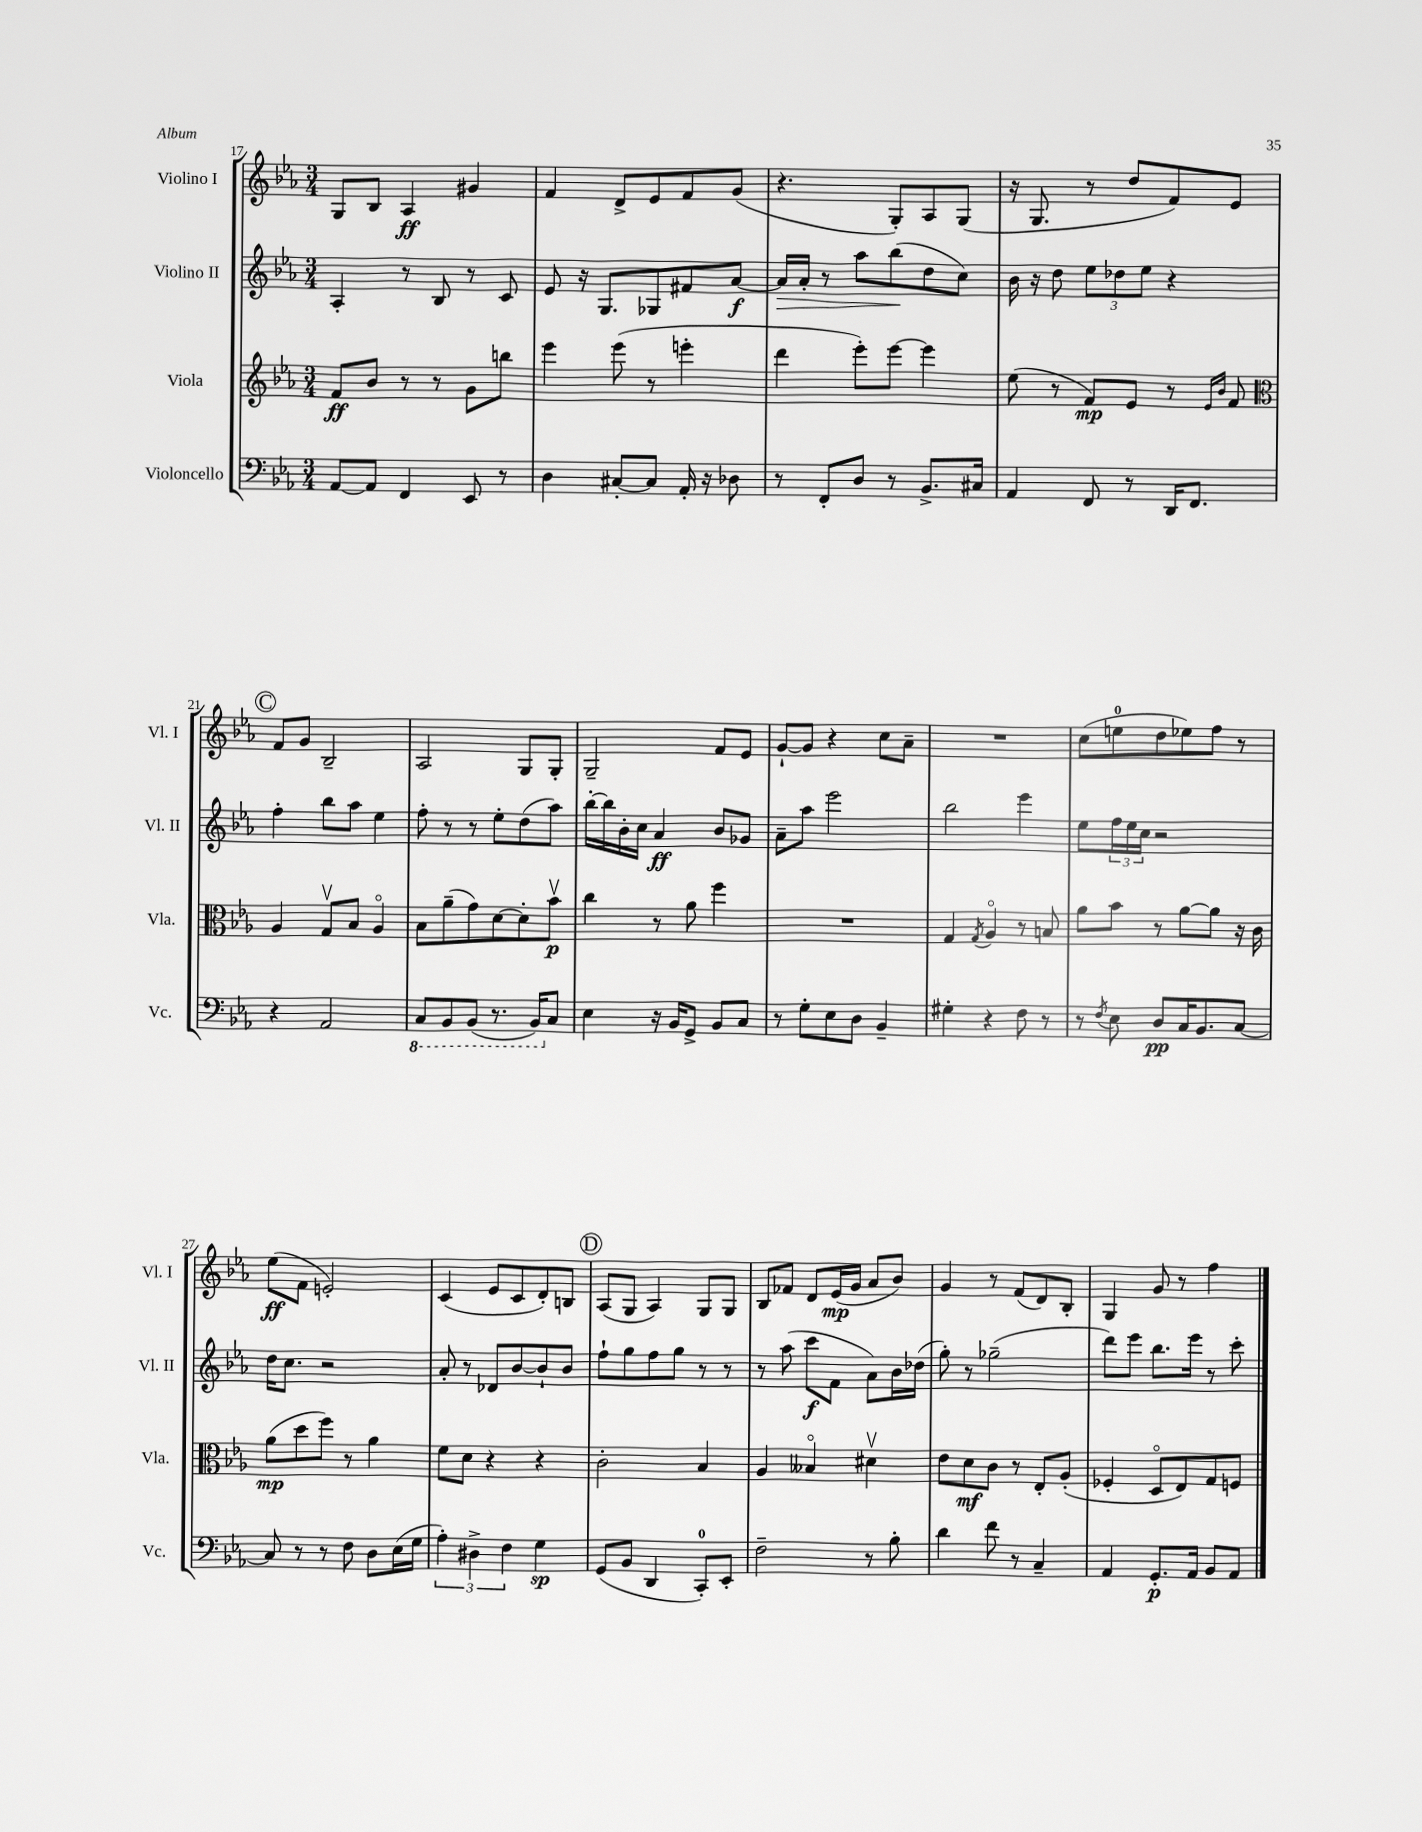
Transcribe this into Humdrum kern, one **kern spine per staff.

**kern	**kern	**kern	**kern
*staff4	*staff3	*staff2	*staff1
*clefF4	*clefG2	*clefG2	*clefG2
*k[b-e-a-]	*k[b-e-a-]	*k[b-e-a-]	*k[b-e-a-]
*M3/4	*M3/4	*M3/4	*M3/4
[8AA-/L	8f/L	4A-'/	8G/L
8AA-/]J	8b-/J	.	8B-/J
4FF/	8r	8r	4A-/
.	8r	8B-/	.
8EE-/	8g\L	8r	4g#/
8r	8bb\J	8c/	.
=	=	=	=
4D\	4eee-\	8e-/	4f/
.	.	16r	.
.	.	8.G/L	.
[8C#'/L	(8eee-\	.	8d^/L
8C#/]J	8r	8G-/	8e-/
16AA-'/	4eee'\	8f#/	8f/
16r	.	.	.
8D-\	.	[8a-/J	(8g/J
=	=	=	=
8r	4ddd\	16a-/]LL	4.r
.	.	16a-'/JJ	.
8FF'/L	.	8r	.
8D/J	8eee-'\L)	8aa-\L	.
8r	[8eee-\J	(8bb-\	8G'/L)
8.BB-^/L	4eee-\]	8dd\	8A-/
.	.	8cc\J)	(8G/J
16C#/Jk	.	.	.
=	=	=	=
4AA-/	(8ee-\	16b-\	16r
.	.	16r	8.G/
.	8r	8dd\	.
8FF/	8f/L)	12ee-\L	8r
.	.	12dd-\	.
8r	8e-/J	.	8dd/L
.	.	12ee-\J	.
16DD/LK	8r	4r	8f/)
8.FF/J	.	.	.
.	16qqe-/LL	.	.
.	16qqb-/JJ	.	.
.	8f/	.	8e-/J
=	=	=	=
*	*clefC3	*	*
4r	4A-/	4ff'\	8f/L
.	.	.	8g/J
2AA-/	8Gv/L	8bb-\L	2B-~/
.	8B-/J	8aa-\J	.
.	4A-o/	4ee-\	.
=	=	=	=
8CC/L	8B-\L	8ff'\	2A-/
8BBB-/	(8a-~\	8r	.
(8BBB-/J	8g\)	8r	.
8.r	[8d\	8ee-'\L	.
.	8d'\]	(8dd\	8G/L
16BBB-/LK)	.	.	.
8C/J	8b-v\J	8aa-\J)	8G'/J
=	=	=	=
4E-\	4cc\	[16bb-'\LL	2G~/
.	.	16bb-\]	.
.	.	16b-'\	.
.	.	16cc\JJ	.
16r	8r	4a-/	.
16BB-/LK	.	.	.
8GG^/J	8a-\	.	.
8BB-/L	4ff\	8b-/L	8f/L
8C/J	.	8g-/J	8e-/J
=	=	=	=
8r	2.r	8a-~\L	[8g`/L
8G'\L	.	8aa-\J	8g/]J
8E-\	.	2eee-\	4r
8D\J	.	.	.
4BB-~/	.	.	8cc\L
.	.	.	8a-~\J
=	=	=	=
4G#'\	4G/	2bb-\	2.r
.	8qG/	.	.
4r	4A-o/	.	.
8F\	8r	4eee-\	.
8r	8B/	.	.
=	=	=	=
8r	8a-\L	8ee-\L	(8cc\L
8qF/	.	.	.
8E-\	8b-\J	24ff\L	8ee\
.	.	24ee-\	.
.	.	24cc\JJ	.
8D/L	8r	2r	8dd\
16C/K	[8a-\L	.	8ee-\)
8.BB-/	.	.	.
.	8a-\]J	.	8ff\J
[8C/J	16r	.	8r
.	16c\	.	.
=	=	=	=
8C/]	(8a-\L	16dd\LK	(8ee-\L
.	.	8.cc\J	.
8r	8dd\	.	8f\J
8r	8ff\J)	2r	2e'/)
8F\	8r	.	.
8D\L	4a-\	.	.
(16E-\L	.	.	.
16G\JJ	.	.	.
=	=	=	=
6A-'\)	8f\L	8a-'/	(4c/
.	8d\J	8r	.
6D#^\	.	.	.
.	4r	8d-/L	8e-/L
6F\	.	.	.
.	.	[8b-/	8c/
4G\	4r	8b-`/]	8d'/)
.	.	8b-/J	8B/J
=	=	=	=
(8GG/L	2c'\	8ff`\L	(8A-/L
8BB-/J	.	8gg\	8G/J
4DD/	.	8ff\	4A-/)
.	.	8gg\J	.
8CC'/L)	4B-/	8r	8G/L
8EE-'/J	.	8r	8G/J
=	=	=	=
2F~\	4A-/	8r	8B-/L
.	.	(8aa-\	8f-/J
.	4B--o/	8ccc\L	8d/L
.	.	8f\J	(16e-/L
.	.	.	16g/JJ
8r	4d#v\	8a-\L)	8a-/L
8B-'\	.	16b-\L	8b-/J)
.	.	(16dd-\JJ	.
=	=	=	=
4d\	8e-\L	8gg'\)	4g/
.	8d\	8r	.
8f\	8c\J	(2gg-~\	8r
8r	8r	.	(8f/L
4C~/	8E-'/L	.	8d/)
.	(8A-'/J	.	8B-'/J
=	=	=	=
4AA-/	4F-'/	8ddd\L)	4G/
.	.	8eee-\J	.
8.GG'/L	8Do/L	8.bb-\L	8g/
.	8E-/)	.	8r
16AA-/Jk	.	16eee-\Jk	.
8BB-/L	8G/	8r	4ff\
8AA-/J	8F/J	8ccc'\	.
==	==	==	==
*-	*-	*-	*-
